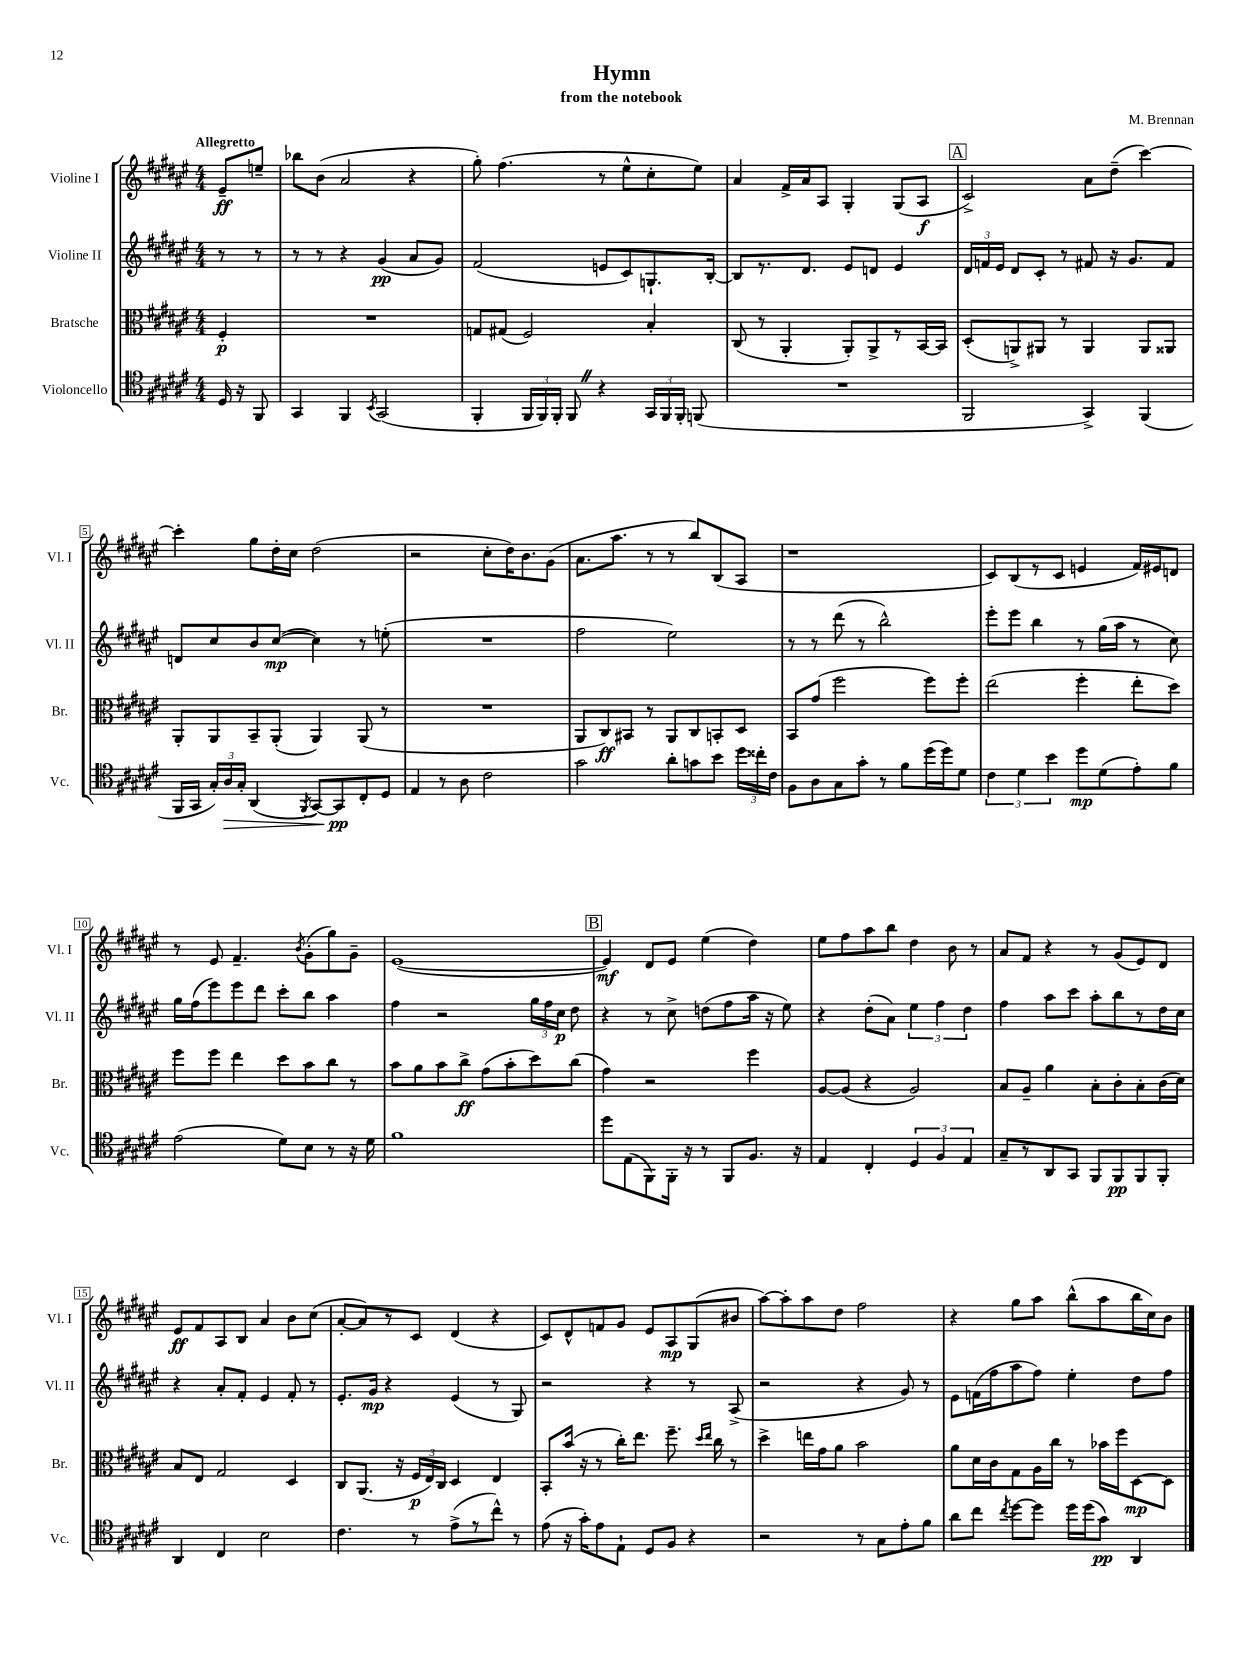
\header { title = "Hymn" composer = "M. Brennan" subtitle = "from the notebook" }
<<
\new StaffGroup <<
\new Staff = "s0" \with { instrumentName = "Violine I" shortInstrumentName = "Vl. I" } {
    \clef treble \key fis \major \numericTimeSignature \time 4/4 \partial 4 \tempo "Allegretto"
    \autoBeamOff eis'8[--\ff e''8]-- |
    bes''8[ b'8]( ais'2 r4 |
    gis''8-.) fis''4.( r8 eis''8[-^ cis''8-. eis''8]) |
    ais'4 fis'16[-> ais'16 ais8] gis4-. gis8[( ais8]\f |
    \mark \markup { \box "A" } cis'2->) ais'8[ dis''8]--( cis'''4~) |
    cis'''4-. gis''8[ dis''16-. cis''16] dis''2( |
    r2 cis''8[-. dis''16) b'8. gis'8]( |
    ais'8.[ ais''8.] r8 r8 b''8[) b8( ais8] |
    r1 |
    cis'8[) b8( r8 cis'8] e'4 fis'16[) eis'16 d'8] |
    r8 eis'8 fis'4.-- \acciaccatura { b'8 } gis'8[-.( gis''8) gis'8]-- |
    eis'1~( |
    \mark \markup { \box "B" } eis'4\mf) dis'8[ eis'8] eis''4( dis''4) |
    eis''8[ fis''8 ais''8 b''8] dis''4 b'8 r8 |
    ais'8[ fis'8] r4 r8 gis'8[( eis'8) dis'8] |
    eis'8[\ff fis'8 ais8 b8] ais'4 b'8[ cis''8]( |
    ais'8[~-. ais'8) r8 cis'8] dis'4( r4 |
    cis'8[) dis'8-^ f'8 gis'8] eis'8[ ais8\mp gis8( bis'8] |
    ais''8[~) ais''8-. ais''8 dis''8] fis''2 |
    r4 gis''8[ ais''8] b''8[-^( ais''8 b''16 cis''16) b'8] \bar "|." |
}
\new Staff = "s1" \with { instrumentName = "Violine II" shortInstrumentName = "Vl. II" } {
    \clef treble \key fis \major \numericTimeSignature \time 4/4 \partial 4
    \autoBeamOff r8 r8 |
    r8 r8 r4 gis'4\pp( ais'8[ gis'8]) |
    fis'2( e'8[ cis'8) g8.-! b16]~-. |
    b8[ r8. dis'8.] eis'8[ d'8] eis'4 |
    \mark \markup { \box "A" } \tuplet 3/2 { dis'16[ f'16 eis'16] } dis'8[ cis'8]-. r8 fis'8 r16 gis'8.[ fis'8] |
    d'8[ cis''8 b'8 cis''8]~\mp( cis''4) r8 e''8-.( |
    R1 |
    fis''2 eis''2) |
    r8 r8 dis'''8( r8 b''2-^) |
    eis'''8[-. eis'''8] b''4 r8 gis''16[( ais''16] r8 cis''8) |
    gis''16[ fis''16( eis'''8) eis'''8 dis'''8] cis'''8[-. b''8] ais''4 |
    fis''4 r2 \tuplet 3/2 { gis''16[ fis''16 cis''16]\p } dis''8 |
    \mark \markup { \box "B" } r4 r8 cis''8-> d''8[( fis''8 ais''16] r16 eis''8) |
    r4 dis''8[-.( ais'8]) \tuplet 3/2 { eis''4 fis''4 dis''4 } |
    fis''4 ais''8[ cis'''8] ais''8[-. b''8 r8 dis''16 cis''16] |
    r4 ais'8[-. fis'8]-. eis'4 fis'8-. r8 |
    eis'8.[-. gis'16]\mp r4 eis'4( r8 gis8) |
    r2 r4 r8 ais8->( |
    r2 r4 gis'8) r8 |
    eis'8[ f'16( fis''16 ais''8 fis''8]) eis''4-. dis''8[ fis''8] \bar "|." |
}
\new Staff = "s2" \with { instrumentName = "Bratsche" shortInstrumentName = "Br." } {
    \clef alto \key fis \major \numericTimeSignature \time 4/4 \partial 4
    \autoBeamOff fis4-.\p |
    R1 |
    g8[ gis8]( fis2) b4-. |
    cis8( r8 ais,4-. ais,8[-.) ais,8-> r8 b,16~ b,16] |
    \mark \markup { \box "A" } dis8[-.( a,8->) ais,8] r8 ais,4 ais,8[ aisis,8] |
    ais,8[-. ais,8 b,8-- ais,8]-.( ais,4) ais,8( r8 |
    R1 |
    ais,8[ cis8\ff) bis,8] r8 ais,8[ cis8 b,8-. dis8] |
    b,8[ gis'8]( fis''2 fis''8[) fis''8]-. |
    eis''2( fis''4-. eis''8[-. dis''8]) |
    fis''8[ fis''8] eis''4 dis''8[ b'8 cis''8] r8 |
    b'8[ ais'8 b'8 cis''8]->\ff gis'8[( b'8-. dis''8) cis''8]( |
    \mark \markup { \box "B" } gis'4) r2 fis''4 |
    ais8[~ ais8]( r4 ais2) |
    b8[ ais8]-- ais'4 b8[-. cis'8-. b8-. cis'16( dis'16]) |
    b8[ eis8] gis2 dis4 |
    cis8[ ais,8.]( r16 \tuplet 3/2 { fis16[\p eis16) cis16] } dis4 eis4 |
    b,8[-. b'16]( r16 r8 cis''16[-.) eis''8.] fis''8.-- \grace { dis''16[ eis''16] } cis''16 r8 |
    dis''4-> e''16[ gis'16 ais'8] b'2 |
    ais'8[ dis'16 cis'16 gis8 ais16 cis''16] r8 bes'16[ fis''16 dis8~\mp dis8] \bar "|." |
}
\new Staff = "s3" \with { instrumentName = "Violoncello" shortInstrumentName = "Vc." } {
    \clef tenor \key fis \major \numericTimeSignature \time 4/4 \partial 4
    \autoBeamOff dis16 r16 fis,8 |
    gis,4 fis,4 \acciaccatura { b,8 } gis,2( |
    fis,4-. \tuplet 3/2 { fis,16[ fis,16) fis,16]-. } fis,8 \once \override BreathingSign.text = \markup { \musicglyph "scripts.caesura.straight" } \breathe r4 \tuplet 3/2 { gis,16[ fis,16 fis,16]-. } f,8( |
    R1 |
    \mark \markup { \box "A" } fis,2 gis,4->) fis,4( |
    fis,16[ gis,16] \tuplet 3/2 { gis16[-.) ais16\> gis16]-. } ais,4( \acciaccatura { fis,8 } gis,8[~) gis,8\pp\! cis8-. dis8] |
    eis4 r8 ais8 cis'2 |
    gis'2 ais'8[-. g'8 b'8] \tuplet 3/2 { dis''16[ cisis''16-. cis'16] } |
    fis8[ ais8 gis8 gis'8]-. r8 fis'8[ dis''16( dis''16) dis'8] |
    \tuplet 3/2 { cis'4 dis'4 b'4 } dis''8[\mp dis'8( eis'8-.) fis'8] |
    eis'2( dis'8[) b8] r8 r16 dis'16 |
    fis'1 |
    \mark \markup { \box "B" } dis''8[ eis8( fis,8) fis,16]-. r16 r8 fis,8[ fis8.] r16 |
    eis4 cis4-. \tuplet 3/2 { dis4 fis4 eis4 } |
    gis8[-- r8 ais,8 gis,8] fis,8[ fis,8\pp fis,8 fis,8]-. |
    ais,4 cis4 b2 |
    cis'4. r8 eis'8[->( r8 cis''8]-^) r8 |
    eis'8( r16 gis'16[-.) eis'8 eis8]-! dis8[ fis8] r4 |
    r2 r8 gis8[ eis'8-. fis'8] |
    ais'8[ cis''8] \acciaccatura { cis''8 } dis''8[~ dis''8] dis''16[ dis''16( gis'8]\pp) ais,4 \bar "|." |
}
>>
>>
\layout { \context { \Score \override BarNumber.stencil = #(make-stencil-boxer 0.1 0.3 ly:text-interface::print) } }
